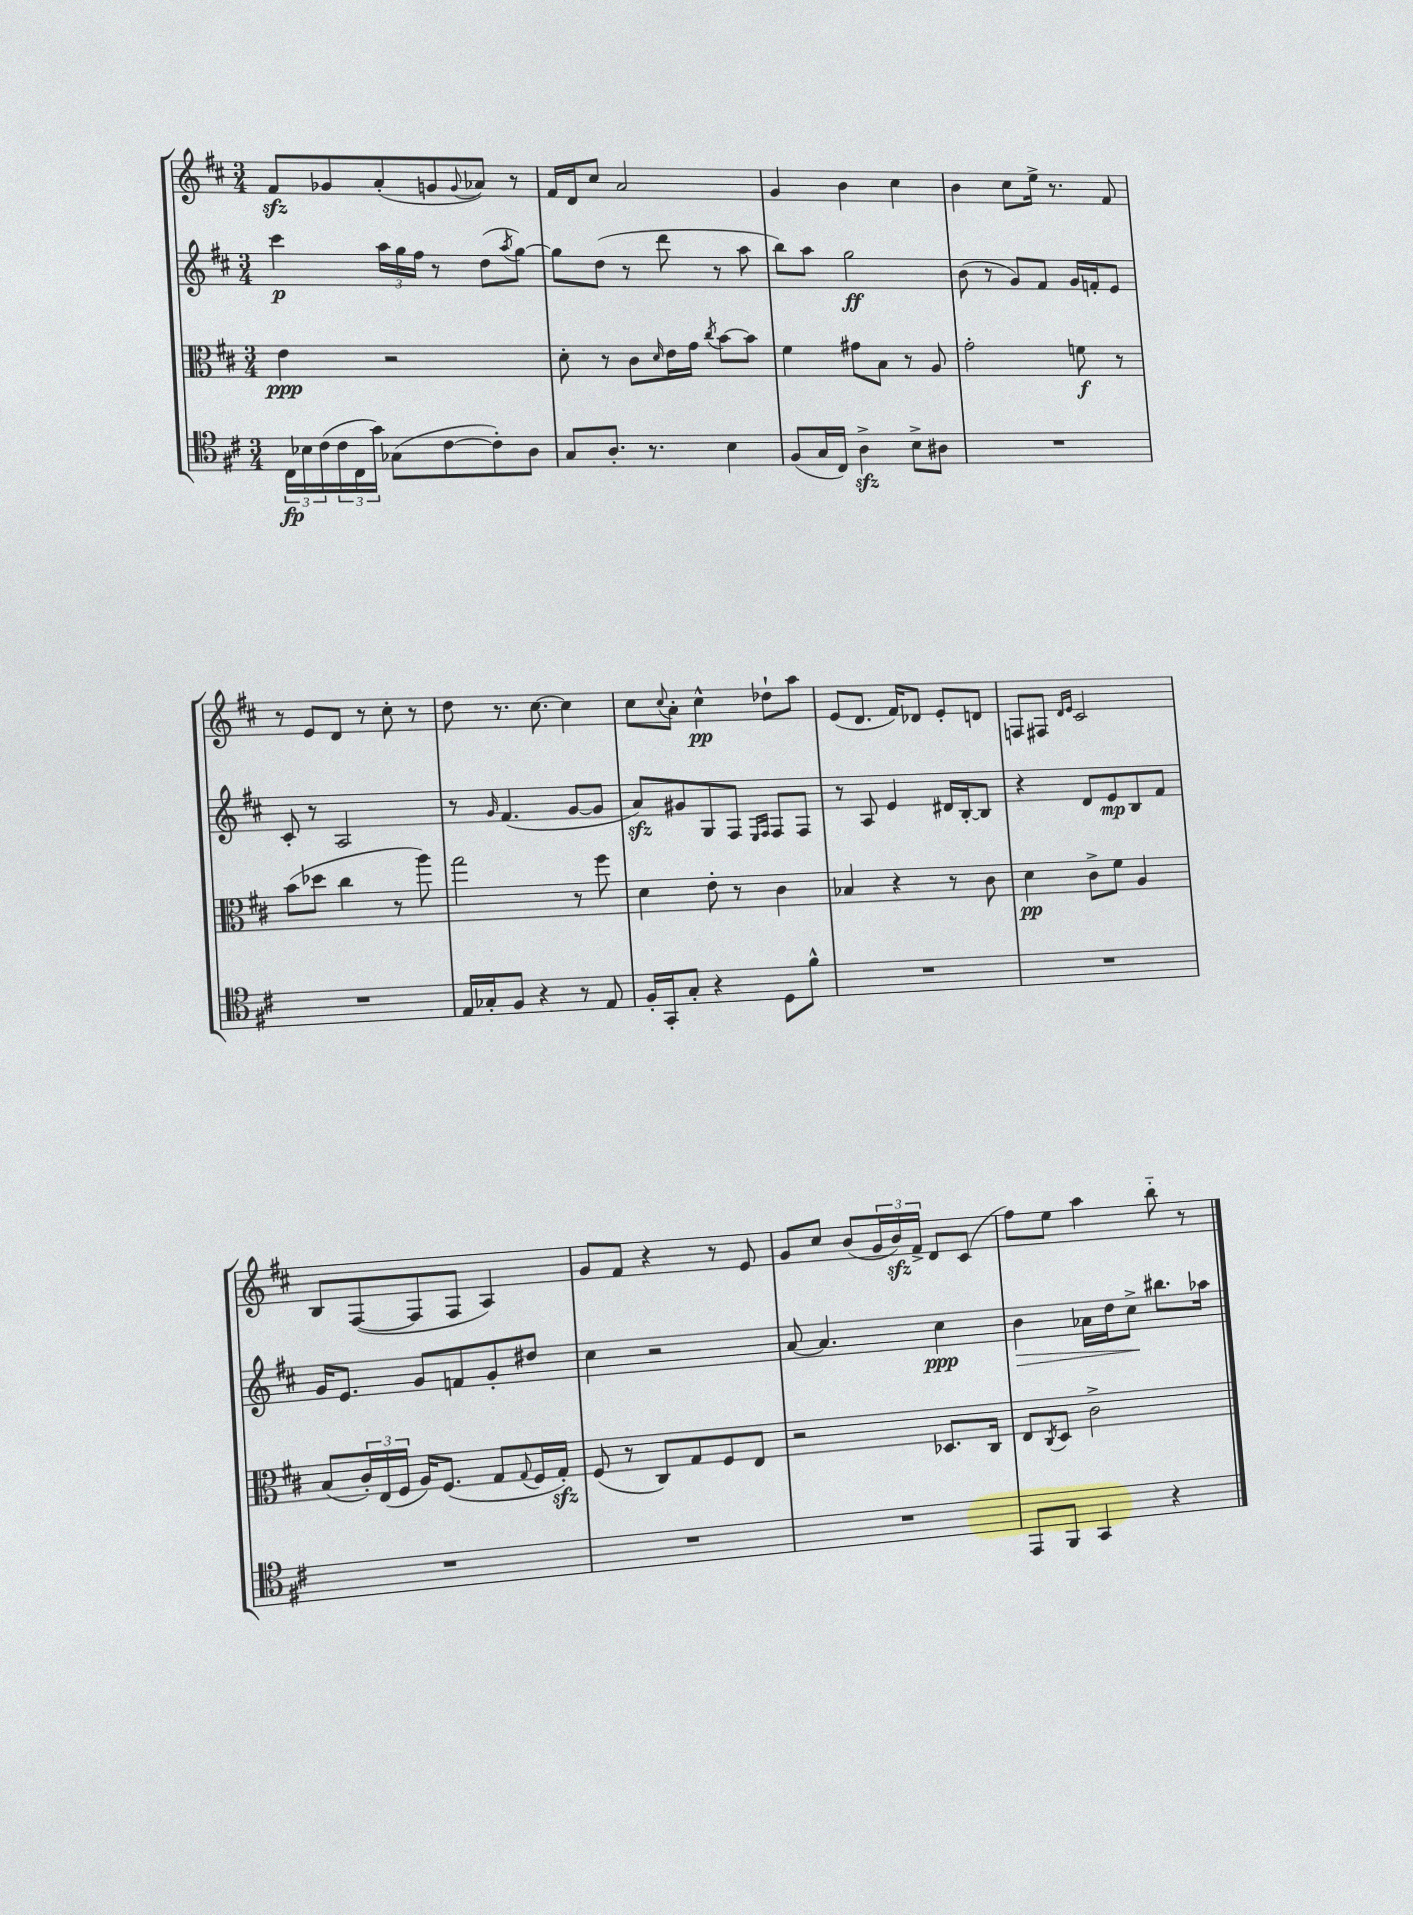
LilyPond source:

<<
\new StaffGroup <<
\new Staff = "s0" {
    \clef treble \key d \major \numericTimeSignature \time 3/4
    fis'8\sfz ges'8 a'8-.( g'8 \appoggiatura { g'8 } aes'8) r8 |
    fis'16 d'16 cis''8 a'2 |
    g'4 b'4 cis''4 |
    b'4 cis''8 e''16-> r8. fis'8 |
    r8 e'8 d'8 r8 cis''8-. r8 |
    d''8 r8. cis''8.~ cis''4 |
    cis''8 \appoggiatura { cis''8 } a'8-. cis''4-^\pp des''8-! a''8 |
    e'8( d'8. fis'16) des'8 e'8-. d'8 |
    f8 fis8 \grace { d'16 e'16 } cis'2 |
    b8 fis8~( fis8 fis8 a4) |
    g'8 fis'8 r4 r8 e'8 |
    g'8 cis''8 b'8( \tuplet 3/2 { g'16 b'16\sfz) fis'16-> } d'8 cis'8( |
    fis''8) e''8 a''4 b''8-_ r8 \bar "|." |
}
\new Staff = "s1" {
    \clef treble \key d \major \numericTimeSignature \time 3/4
    cis'''4\p \tuplet 3/2 { a''16 g''16 fis''16 } r8 d''8( \acciaccatura { a''8 } g''8~) |
    g''8 d''8( r8 d'''8 r8 a''8 |
    b''8) a''8 g''2\ff |
    b'8( r8 g'8) fis'8 g'16 f'16-. e'8 |
    cis'8-. r8 a2 |
    r8 \grace { g'16 } fis'4.( g'8~ g'8 |
    a'8\sfz) gis'8 g8 fis8 \grace { e16 fis16 } fis8 fis8 |
    r8 a8 e'4 dis'16 b16~-. b8 |
    r4 d'8 e'8\mp b8 fis'8 |
    g'16 e'8. g'8 f'8 g'8-. dis''8 |
    cis''4 r2 |
    a'8~ a'4. cis''4\ppp |
    b'4\> aes'16 d''16 cis''8->\! bis''8. aes''16 \bar "|." |
}
\new Staff = "s2" {
    \clef alto \key d \major \numericTimeSignature \time 3/4
    e'4\ppp r2 |
    d'8-. r8 cis'8 \grace { d'16 } e'16 g'16 \acciaccatura { cis''8 } b'8~ b'8 |
    fis'4 gis'8 b8 r8 a8 |
    g'2-. f'8\f r8 |
    b'8( des''8 cis''4 r8 a''8) |
    g''2 r8 fis''8 |
    d'4 e'8-. r8 cis'4 |
    bes4 r4 r8 cis'8 |
    d'4\pp cis'8-> fis'8 a4 |
    b8( \tuplet 3/2 { cis'16-.) e16( fis16 } a16) fis8.( g8 \appoggiatura { g8 } fis16 g16-.\sfz) |
    fis8( r8 cis8) g8 fis8 e8 |
    r2 des8. cis16 |
    e8 \acciaccatura { cis8 } d8 cis'2-> \bar "|." |
}
\new Staff = "s3" {
    \clef tenor \key d \major \numericTimeSignature \time 3/4
    \tuplet 3/2 { cis16\fp bes16 cis'16( } \tuplet 3/2 { cis'16 cis16 g'16) } ges8( cis'8~ cis'8-.) a8 |
    g8 a8.-. r8. b4 |
    fis8( g16 cis16) a4->\sfz b8-> ais8 |
    R2. |
    R2. |
    e16 ges16-. fis8 r4 r8 e8 |
    fis16-. g,16-. g8-. r4 d8 fis'8-^ |
    R2. |
    R2. |
    R2. |
    R2. |
    R2. |
    e,8 fis,8 g,4 r4 \bar "|." |
}
>>
>>
\layout { \context { \Score \remove "Bar_number_engraver" } }
